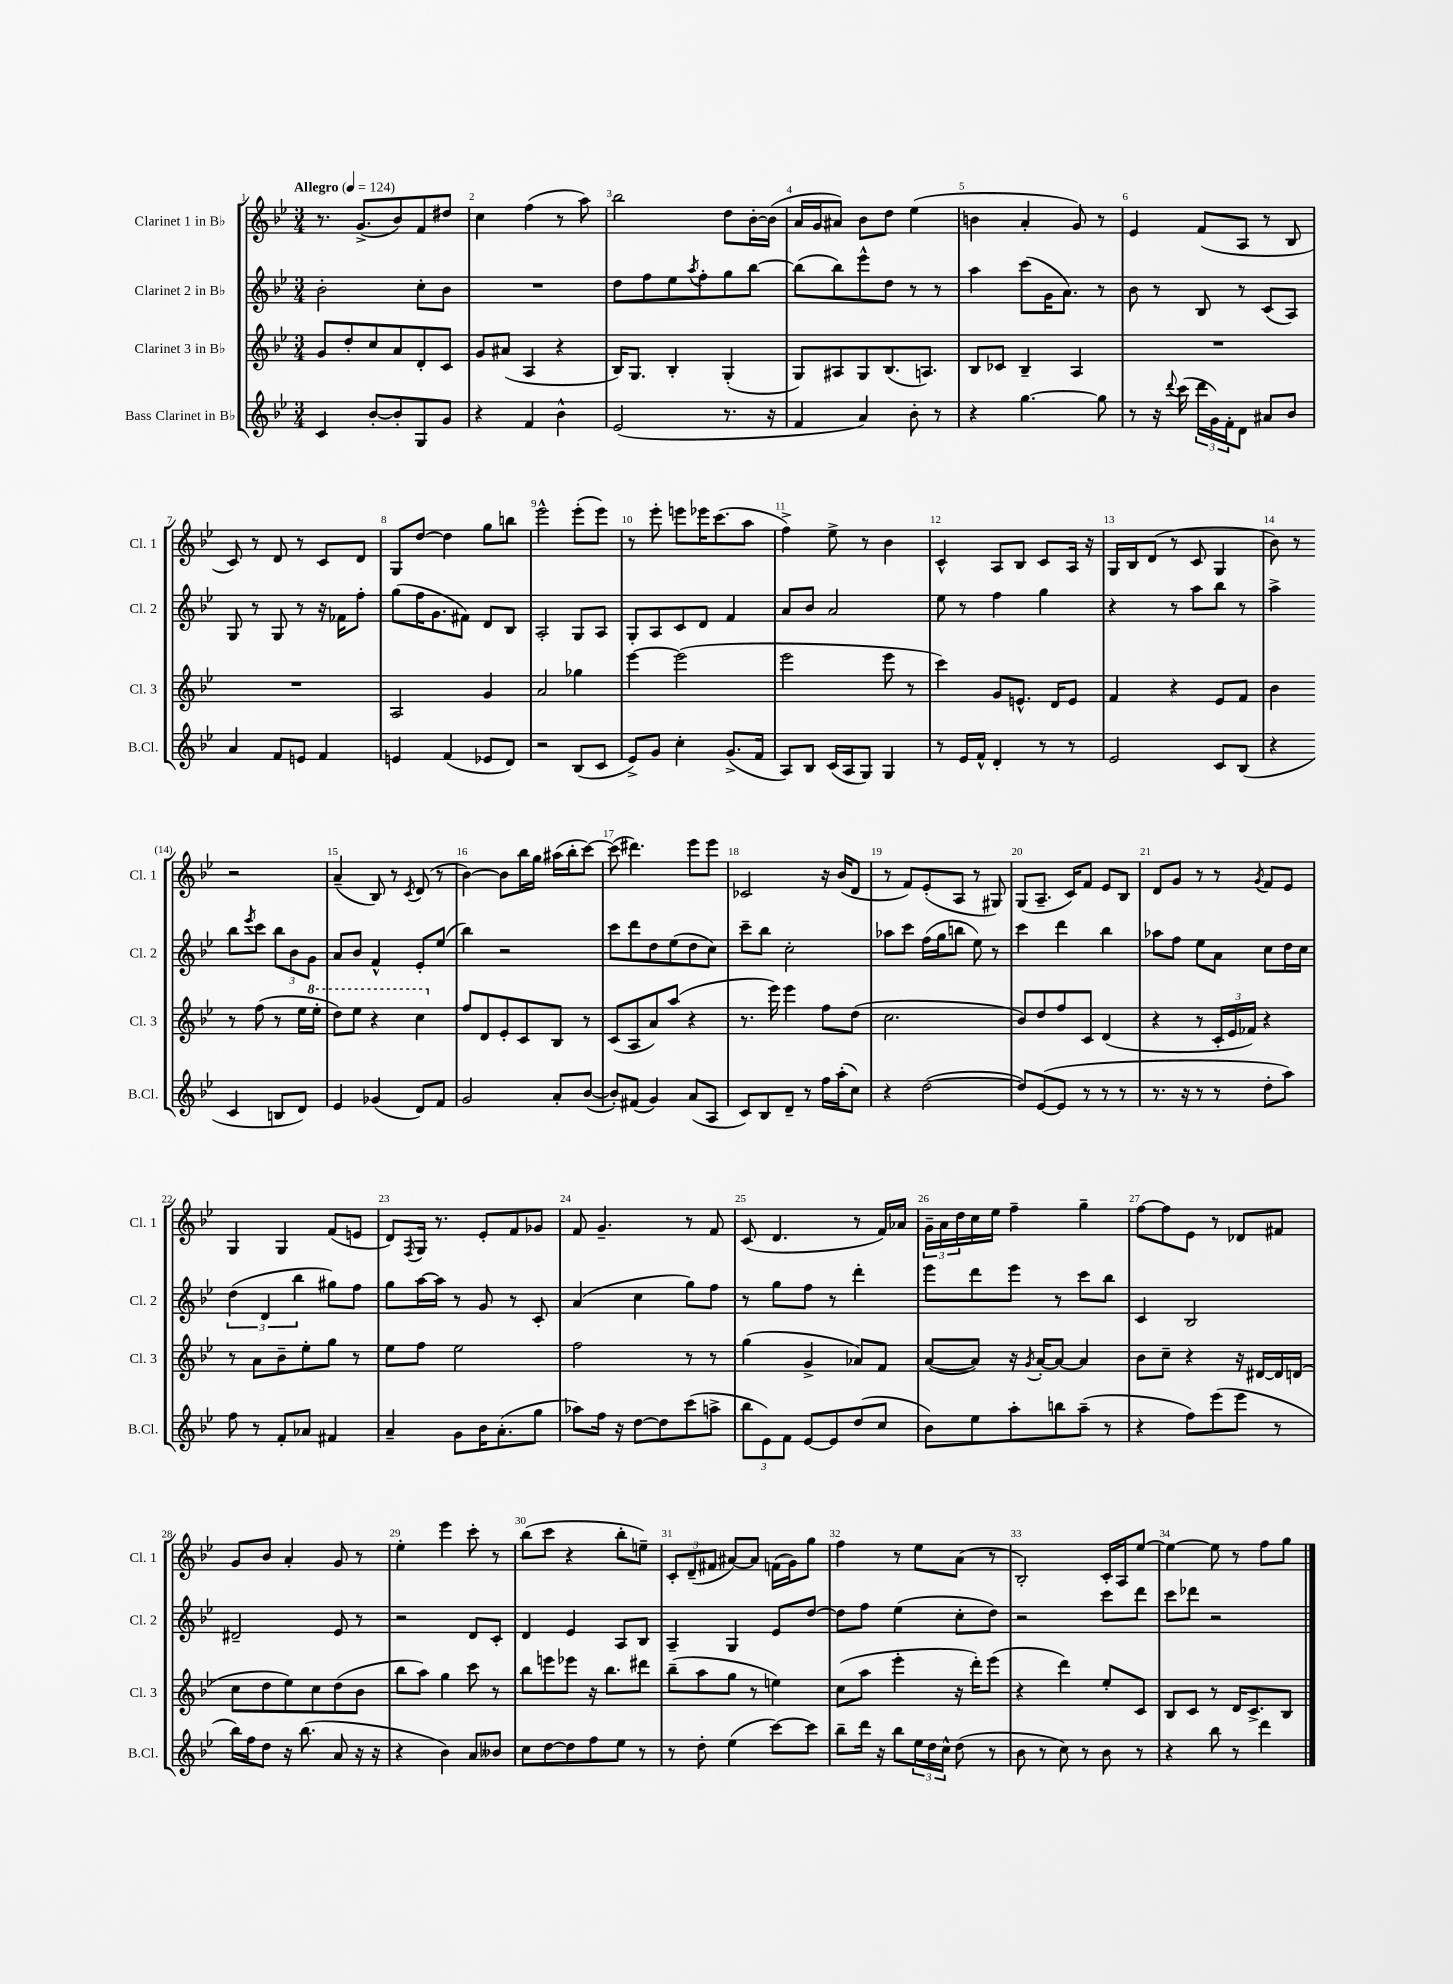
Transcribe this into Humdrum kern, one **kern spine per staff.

**kern	**kern	**kern	**kern
*staff4	*staff3	*staff2	*staff1
*clefG2	*clefG2	*clefG2	*clefG2
*k[b-e-]	*k[b-e-]	*k[b-e-]	*k[b-e-]
*M3/4	*M3/4	*M3/4	*M3/4
*MM124	*MM124	*MM124	*MM124
4c/	8g/L	2b-'\	8.r
.	8dd'/	.	.
.	.	.	(8.g^/L
[8b-'/L	8cc/	.	.
8b-'/]	8a/	.	8b-/)
8G/	8d'/	8cc'\L	8f/
8g/J	8c/J	8b-\J	8dd#/J
=	=	=	=
4r	8g/L	2.r	4cc\
.	(8a#/J	.	.
4f/	4A/	.	(4ff\
4b-^^\	4r	.	8r
.	.	.	8aa\)
=	=	=	=
(2e-/	16B-/LK)	8dd\L	2bb-\
.	8.G/J	.	.
.	.	8ff\	.
.	4B-'/	8ee-\	.
.	.	8qaa/	.
.	.	8ff'\	.
8.r	(4G'/	8gg\	8dd\L
.	.	[8bb-\J	[16b-'\L
16r	.	.	(16b-\]JJ
=	=	=	=
4f/	8G/L)	(8bb-\]L	16a/LL
.	.	.	16g/J
.	8A#/	8bb-\)	8a#/J)
4a/)	8G/	8eee-^^\	8b-\L
.	(8.B-/	8dd\J	8dd\J
8b-'\	.	8r	(4ee-\
.	8.A/J)	.	.
8r	.	8r	.
=	=	=	=
4r	8B-/L	4aa\	4b\
.	8c-/J	.	.
[4.gg\	4B-~/	(8ccc\L	4a'/
.	.	16g\K	.
.	.	8.a\J)	.
.	4A/	.	8g/)
8gg\]	.	8r	8r
=	=	=	=
8r	2.r	8b-\	4e-/
16r	.	8r	.
8qqddd/	.	.	.
(16ccc\	.	.	.
24ddd\LL	.	8B-/	(8f/L
24g\)	.	.	.
24f'\J	.	.	.
8d\J	.	8r	8A/J
8a#/L	.	(8c/L	8r
8b-/J	.	8A/J)	8B-/
=	=	=	=
4a/	2.r	8G/	8c/)
.	.	8r	8r
8f/L	.	8G/	8d/
8e/J	.	8r	8r
4f/	.	16r	8c/L
.	.	16f-\LK	.
.	.	8ff'\J	8d/J
=	=	=	=
4e/	2A/	(8gg\L	8G/L
.	.	16ff\K	[8dd/J
.	.	8.g\	.
(4f/	.	.	4dd\]
.	.	8f#\J)	.
8e-/L	4g/	8d/L	8gg\L
8d/J)	.	8B-/J	8bb\J
=	=	=	=
2r	2a/	2A'/	2eee-^^\
(8B-/L	4gg-\	8G/L	(8eee-'\L
8c/J	.	8A/J	8eee-\J)
=	=	=	=
8e-^/L)	[4eee-\	8G'/L	8r
8g/J	.	8A/	8eee-'\
4cc'\	(2eee-\]	8c/	8eee\L
.	.	8d/J	16eee-\K
.	.	.	(8.ccc\
(8.g^/L	.	4f/	.
.	.	.	8aa\J
16f/Jk	.	.	.
=	=	=	=
8A/L)	2eee-\	8a/L	4ff^\)
8B-/J	.	8b-/J	.
(16c/LL	.	2a/	8ee-^\
16A/J	.	.	.
8G/J)	.	.	8r
4G/	8eee-\	.	4b-\
.	8r	.	.
=	=	=	=
8r	4ccc\)	8ee-\	4c^^/
16e-/LL	.	8r	.
16f^^/JJ	.	.	.
4d'/	8g/L	4ff\	8A/L
.	8.e^^/J	.	8B-/J
8r	.	4gg\	8c/L
.	16d/LK	.	.
8r	8e/J	.	16A/Jk
.	.	.	16r
=	=	=	=
2e-/	4f/	4r	16G/LL
.	.	.	16B-/J
.	.	.	(8d/J
.	4r	8r	8r
.	.	8aa\L	8c/
8c/L	8e-/L	8bb-\J	4G/
(8B-/J	8f/J	8r	.
=	=	=	=
4r	4b-\	4aa^\	8b-\)
.	.	.	8r
4c/	8r	8bb-\L	2r
.	.	8qeee-/	.
.	(8ff\	8ccc\J	.
8B/L	8r	12bb-\L	.
.	.	12b-\	.
8d/J)	16ee-\LL	.	.
.	.	12g\J	.
.	16eee-'\JJ	.	.
=	=	=	=
4e-/	8ddd\L)	8a/L	(4a~/
.	8eee-\J	8b-/J	.
(4g-/	4r	4f^^/	8B-/)
.	.	.	8r
.	.	.	8qc/
8d/L)	4ccc\	8e-'/L	(8d/
8f/J	.	(8ee-/J	8r
=	=	=	=
2g/	8ff/L	4bb-\)	[4b-\)
.	8d/	.	.
.	8e-'/	2r	8b-\]L
.	8c/	.	16bb-\L
.	.	.	16gg\JJ
8a'/L	8B-/J	.	(16aa#\LL
.	.	.	16bb-'\J
([8b-/J	8r	.	[8ccc\J)
=	=	=	=
8b-'/]L)	(8c/L	8ccc\L	(8ccc\]
(8f#/J	8A/	8ddd\	4.ddd#\)
4g/)	8a/)	8dd\	.
.	(8aa/J	(8ee-\	.
(8a/L	4r	8dd\	8eee-\L
8A/J	.	8cc\J)	8eee-\J
=	=	=	=
8c/L)	8.r	8ccc~\L	2c-/
8B-/	.	8bb-\J	.
.	16eee-\)	.	.
8d~/J	4eee-\	2cc'\	.
8r	.	.	.
16ff\LL	8ff\L	.	16r
(16aa'\J	.	.	(16b-/LK
8cc\J)	(8dd\J	.	8d/J
=	=	=	=
4r	2.cc\	8aa-\L	8r
.	.	8ccc\J	8f/L)
([2dd\	.	(16ff\LL	(8e-'/
.	.	16gg\J	.
.	.	8bb\J	8A/J
.	.	8ee-\)	8r
.	.	8r	8G#/)
=	=	=	=
8dd/]L)	8b-/L)	4ccc\	(8G/L
([8e-/	8dd/	.	8.A~/J
8e-/]J	8ff/	4ddd\	.
.	.	.	16c/LK)
8r	8c/J	.	8f/J
8r	(4d/	4bb-\	8e-/L
8r	.	.	8B-/J
=	=	=	=
8.r	4r	8aa-\L	8d/L
.	.	8ff\J	8g/J
16r	.	.	.
8r	8r	8ee-\L	8r
8r	24c'/LL	8a\J	8r
.	24e-/	.	.
.	24f-/JJ)	.	.
.	.	.	8qg/
8dd'\L	4r	8cc\L	8f/L
8aa\J)	.	16dd\L	8e-/J
.	.	16cc\JJ	.
=	=	=	=
8ff\	8r	(6dd\	4G/
8r	8a\L	.	.
.	.	6d/	.
8f'/L	8b-~\	.	4G/
.	.	6bb-\	.
8a-/J	8ee-'\	.	.
4f#/	8gg\J	8gg#\L)	(8f/L
.	8r	8ff\J	8e/J
=	=	=	=
4a~/	8ee-\L	8gg\L	8d/L)
.	.	.	8qF/
.	8ff\J	[16aa\L	16G/Jk
.	.	16aa\]JJ	8.r
8g\L	2ee-\	8r	.
16b-\K	.	8g/	8e-'/L
(8.a'\	.	.	.
.	.	8r	8f/
8gg\J	.	8c'/	8g-/J
=	=	=	=
8aa-\L)	2ff\	(4a/	8f/
16ff\Jk	.	.	4.g~/
16r	.	.	.
[8dd\L	.	4cc\	.
8dd\]	.	.	.
(8ccc\	8r	8gg\L)	8r
8aa^\J	8r	8ff\J	8f/
=	=	=	=
12bb-\L	(4gg\	8r	(8c/
12e-\)	.	.	.
.	.	8gg\L	4.d/
12f\J	.	.	.
[8e-/L	4g^/	8ff\J	.
8e-/]	.	8r	.
(8dd/	8a-/L)	4ddd'\	8r
8cc/J	8f/J	.	16f/LL)
.	.	.	16a-/JJ
=	=	=	=
8b-\L)	([8a/L	8eee-\L	24g~\LL
.	.	.	24a\
.	.	.	24dd\
8ee-\	8a/]J)	8ddd\	16cc\
.	.	.	16ee-\JJ
8aa'\	16r	8eee-\J	4ff~\
.	8qg/	.	.
.	[16a'/LK	.	.
8bb\	8a/_J	8r	.
(8aa~\J	4a/]	8ccc\L	4gg~\
8r	.	8bb-\J	.
=	=	=	=
4r	8b-\L	4c/	[8ff\L
.	8cc~\J	.	8ff\]
8ff\L)	4r	2B-/	8e-\J
(8eee-\	.	.	8r
8eee-\J	16r	.	8d-/L
.	[16d#/LL	.	.
8r	16d#/]	.	8f#/J
.	(16d/JJ	.	.
=	=	=	=
16bb-\LL)	8cc\L	2d#~/	8g/L
16ff\J	.	.	.
8dd\J	8dd\	.	8b-/J
16r	8ee-\)	.	4a'/
(8.bb-\	.	.	.
.	8cc\	.	.
8a/	(8dd\	8e-/	8g/
16r	8b-\J	8r	8r
16r	.	.	.
=	=	=	=
4r	8bb-\L	2r	4ee-'\
.	8aa\J)	.	.
4b-\)	4gg\	.	4eee-\
8a/L	8ccc\	8d/L	8ccc'\
8b--/J	8r	8c'/J	8r
=	=	=	=
8cc\L	8bb-\L	4d/	(8bb-\L
[8dd\	8eee\	.	8ccc\J
8dd\]	8eee-\J	4e-/	4r
8ff\	16r	.	.
.	8.bb-\L	.	.
8ee-\J	.	8A/L	8bb-'\L
8r	8ddd#\J	8B-/J	8ee~\J)
=	=	=	=
8r	(8bb-~\L	4A~/	12c'/L
.	.	.	(12d~/
8dd'\	8aa\	.	.
.	.	.	12f#/J
(4ee-\	8gg\J	4G/	[8a#/L)
.	8r	.	8a#/]J
[8ccc\L)	4ee\)	8e-/L	(16f\LL
.	.	.	16g\J)
8ccc\]J	.	[8dd/J	8gg\J
=	=	=	=
8bb-~\L	(8cc\L	8dd\]L	4ff\
16ddd\Jk	8aa\J	8ff\J	.
16r	.	.	.
8bb-\L	4eee-'\	(4ee-\	8r
24ee-\L	.	.	8ee-\L
24dd\	.	.	.
24cc^^\JJ	.	.	.
(8dd\	16r	8cc'\L	(8a\J
.	16ddd'\LK)	.	.
8r	(8eee-\J	8dd\J)	8r
=	=	=	=
8b-\	4r	2r	2B-'/)
8r	.	.	.
8cc\)	4ddd\)	.	.
8r	.	.	.
8b-\	8ee-'/L	8ccc\L	16c'/LL
.	.	.	16A/J
8r	8c/J	8ddd\J	[8ee-/J
=	=	=	=
4r	8B-/L	8ccc\L	4ee-\_
.	8c/J	8ddd-\J	.
8bb-\	8r	2r	8ee-\]
8r	16d/LK	.	8r
.	8.c^/	.	.
4ddd\	.	.	8ff\L
.	8B-/J	.	8gg\J
==	==	==	==
*-	*-	*-	*-
